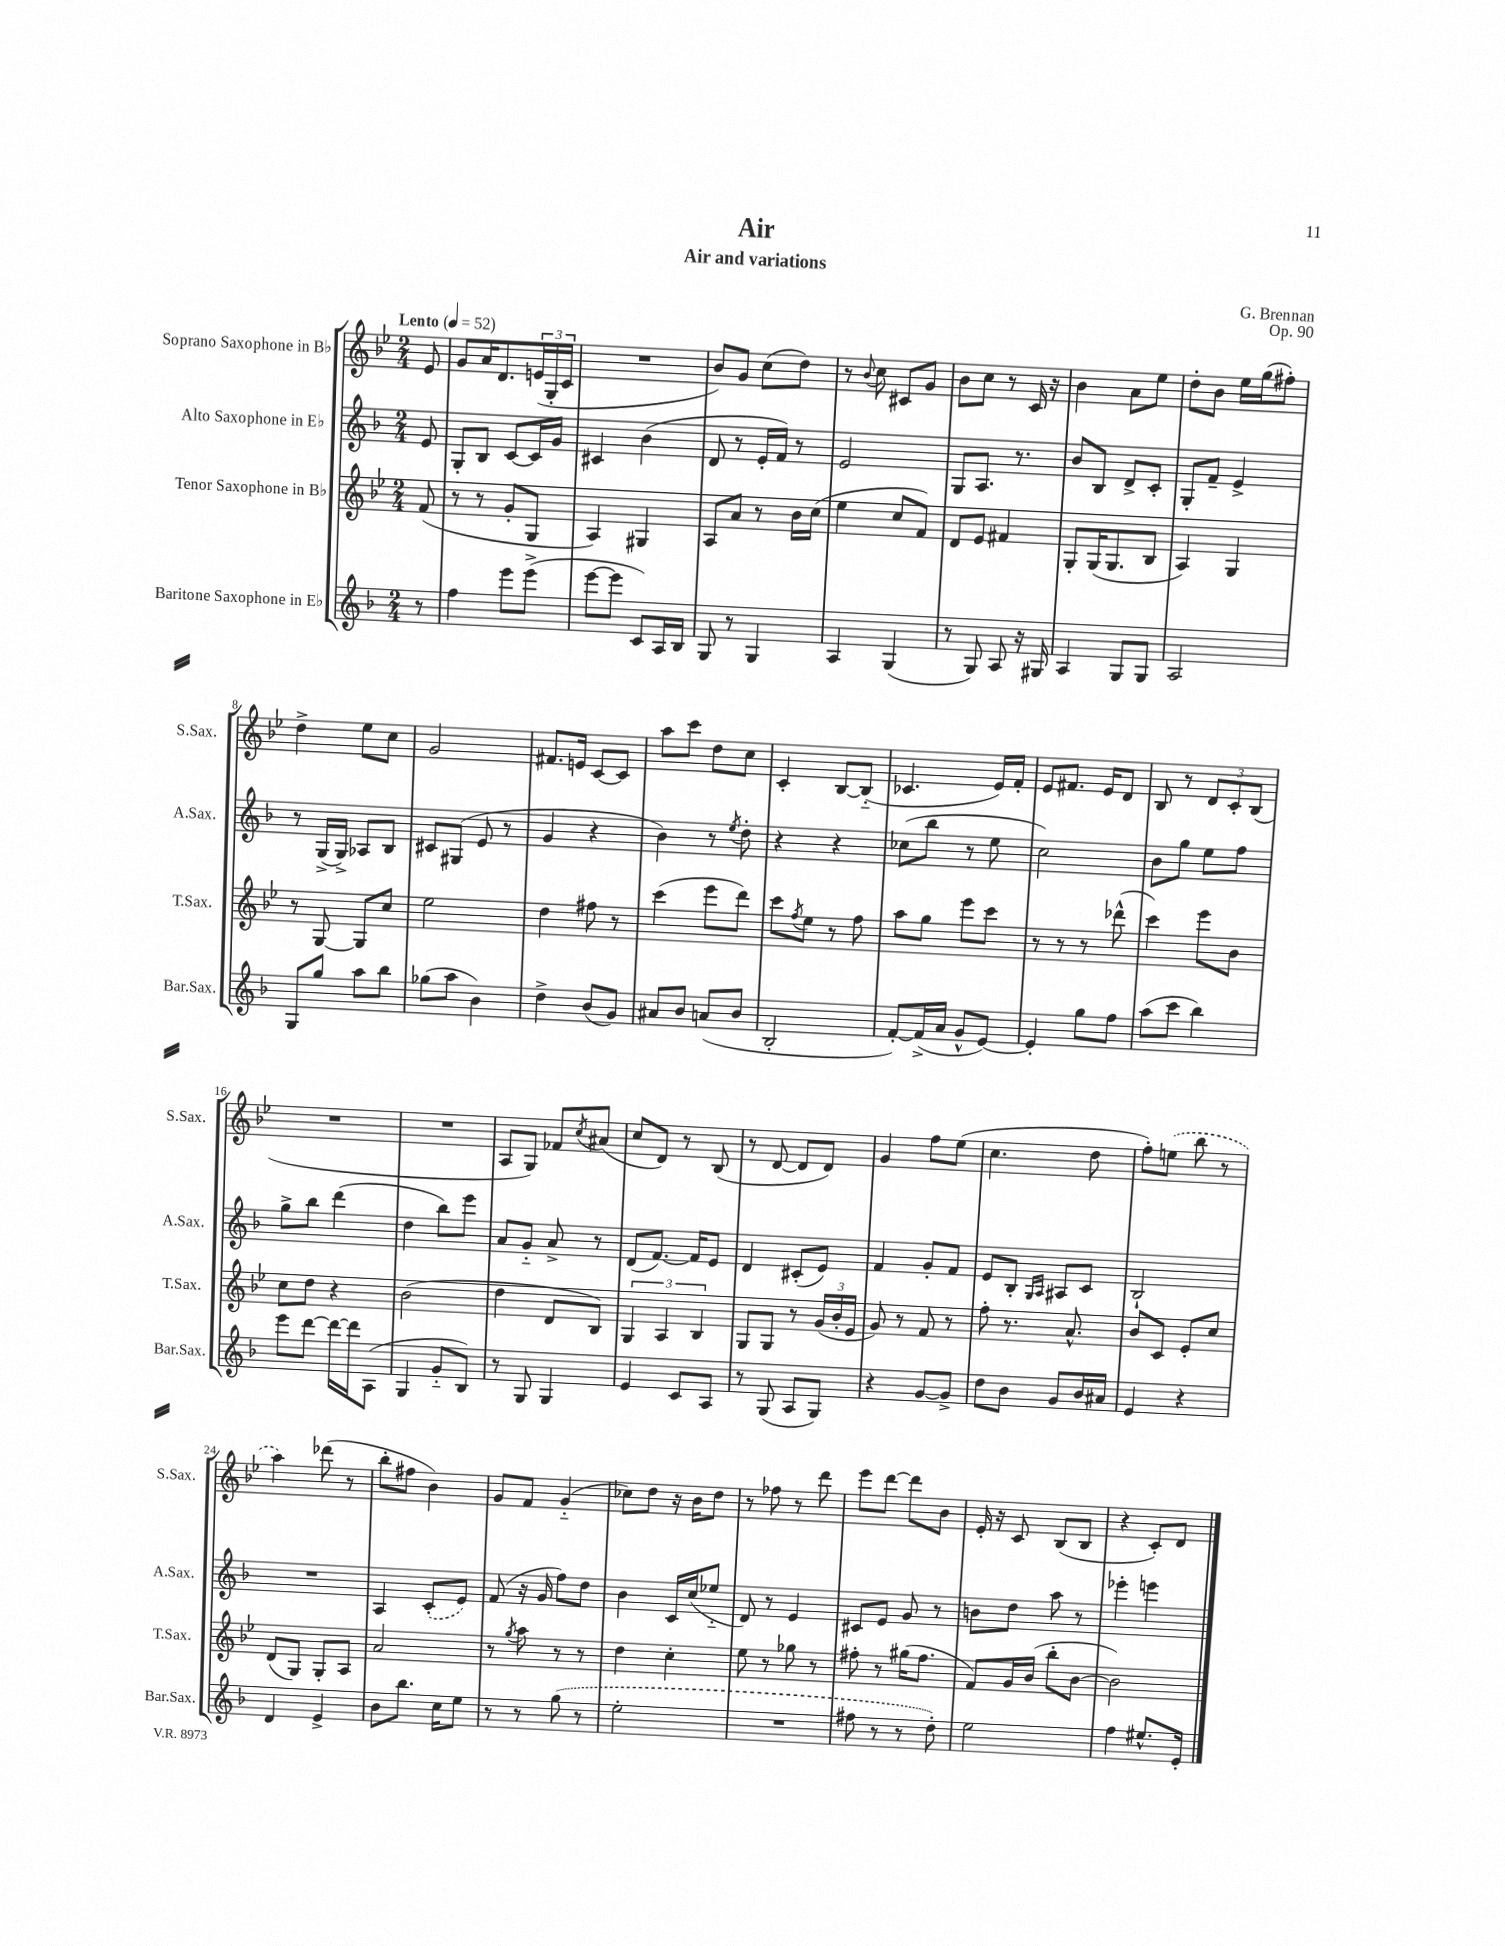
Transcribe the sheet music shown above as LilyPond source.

\header { title = "Air" composer = "G. Brennan" subtitle = "Air and variations" opus = "Op. 90" }
<<
\new StaffGroup <<
\new Staff = "s0" \with { instrumentName = "Soprano Saxophone in Bb" shortInstrumentName = "S.Sax." } {
    \clef treble \key bes \major \numericTimeSignature \time 2/4 \partial 8 \tempo "Lento" 4 = 52
    ees'8 |
    g'8 a'16 d'8. \tuplet 3/2 { e'16( g16-. c'16 } |
    R2 |
    bes'8) g'8 c''8( d''8) |
    r8 \appoggiatura { bes'8 } c''8 cis'8 g'8 |
    bes'8 c''8 r8 c'16 r16 |
    bes'4 a'8 ees''8 |
    d''8-. bes'8 ees''16 g''16( fis''8-.) |
    d''4-> ees''8 c''8 |
    g'2 |
    fis'8. e'16 c'8~ c'8 |
    a''8 c'''8 d''8 c''8 |
    c'4-. bes8~ bes8-_( |
    ces'4. ees'16) f'16-. |
    ees'8 fis'8. ees'16 d'8 |
    bes8 r8 \tuplet 3/2 { d'8 c'8-. bes8( } |
    R2 |
    R2 |
    a8 g8) fes'8 \acciaccatura { c''8 } ais'8( |
    c''8 d'8) r8 bes8( |
    r8 d'8~ d'8 d'8) |
    g'4 f''8 ees''8( |
    c''4. d''8 |
    f''8-.) \once \slurDashed e''8( bes''8 r8 |
    a''4) des'''8( r8 |
    bes''8-. fis''8 bes'4) |
    g'8 f'8 g'4-_( |
    ces''8) d''8 r16 bes'16 d''8 |
    r8 fes''8 r8 d'''8 |
    ees'''8 d'''8~ d'''8 bes'8 |
    ees'16-. r16 c'8 bes8( bes8 |
    r4 c'8-.) d'8 \bar "|." |
}
\new Staff = "s1" \with { instrumentName = "Alto Saxophone in Eb" shortInstrumentName = "A.Sax." } {
    \clef treble \key f \major \numericTimeSignature \time 2/4 \partial 8
    e'8 |
    g8-. bes8 c'8~ c'16 g'16 |
    cis'4 bes'4( |
    d'8 r8 e'16-. f'16) r8 |
    e'2 |
    g8 a8. r8. |
    bes'8 bes8 d'8-> c'8-. |
    g8-. f'8-- e'4-> |
    r8 g16->( g16->) aes8 bes8 |
    cis'8 gis8( e'8 r8 |
    g'4 r4 |
    bes'4) r8 \acciaccatura { e''8 } d''8-. |
    r4 r4 |
    ces''8( bes''8 r8 e''8 |
    c''2) |
    bes'8 g''8 e''8 f''8 |
    g''8-> bes''8 d'''4( |
    d''4 bes''8) e'''8 |
    a'8 g'8-_ a'8-> r8 |
    d'8( f'8.~) f'16 e'8 |
    d'4 cis'8-.( e'8) |
    f'4 g'8-. f'8 |
    e'8 bes8-. \grace { g16 a16 } ais8 c'8 |
    bes2-! |
    R2 |
    a4 \once \slurDashed c'8-.( e'8) |
    f'8( r16 g'16 f''8) d''8 |
    bes'4 c'16 c''16( ees''8-_ |
    d'8) r8 e'4 |
    cis'8 e'8 g'8 r8 |
    b'8 d''8 a''8 r8 |
    ees'''4-. e'''4 \bar "|." |
}
\new Staff = "s2" \with { instrumentName = "Tenor Saxophone in Bb" shortInstrumentName = "T.Sax." } {
    \clef treble \key bes \major \numericTimeSignature \time 2/4 \partial 8
    f'8( |
    r8 r8 g'8-. g8 |
    a4) gis4 |
    a8 a'8 r8 bes'16 c''16( |
    ees''4 c''8 f'8) |
    d'8 ees'8 fis'4 |
    g8-. g16( g8. bes8 |
    a4) g4 |
    r8 g8~ g8 c''8 |
    ees''2 |
    d''4 fis''8 r8 |
    c'''4( ees'''8 d'''8) |
    c'''8 \acciaccatura { f''8 } ees''8 r8 f''8 |
    a''8 g''8 ees'''8 c'''8 |
    r8 r8 r8 des'''8-^( |
    c'''4) ees'''8 bes'8 |
    c''8 d''8 r4 |
    bes'2( |
    d''4 d'8 bes8) |
    \tuplet 3/2 { g4 a4 bes4 } |
    g8 g8 r8 \tuplet 3/2 { g'16( bes'16-. ees'16 } |
    g'8) r8 f'8 r8 |
    f''8-. r8. a'8.-^ |
    bes'8 c'8 ees'8-. c''8 |
    d'8( g8) g8-. a8 |
    a'2 |
    r8 \acciaccatura { g''8 } a''8 r8 r8 |
    d''4 c''4-. |
    ees''8 r8 ges''8 r8 |
    fis''8-. r8 gis''16( fis''8. |
    f'8) g'16 bes'16( bes''8-. bes'8~ |
    bes'2) \bar "|." |
}
\new Staff = "s3" \with { instrumentName = "Baritone Saxophone in Eb" shortInstrumentName = "Bar.Sax." } {
    \clef treble \key f \major \numericTimeSignature \time 2/4 \partial 8
    r8 |
    f''4 e'''8 e'''8->( |
    e'''8~ e'''8 c'8) a16 bes16 |
    g8 r8 g4 |
    a4 g4( |
    r8 g8) a8 r16 gis16 |
    a4 g8 g8 |
    a2 |
    g8 g''8 a''8 bes''8 |
    ges''8( a''8 bes'4) |
    d''4-> bes'8( g'8) |
    ais'8 bes'8 a'8( bes'8 |
    bes2-. |
    f'8~-.) f'16->( a'16 g'8-^ e'8~) |
    e'4-. g''8 f''8 |
    a''8( c'''8 bes''4) |
    e'''8 d'''8~ d'''16~ d'''16 a8( |
    g4 g'8-_ bes8) |
    r8 g8 g4 |
    e'4 c'8 a8 |
    r8 g8( a8 g8) |
    r4 g'8~ g'8-> |
    d''8 bes'8 g'8 bes'16 ais'16 |
    e'4 r4 |
    d'4 e'4-> |
    bes'8 bes''8. c''16 e''8 |
    r8 r8 \once \slurDashed g''8( r8 |
    e''2-. |
    R2 |
    fis''8 r8 r8 d''8-.) |
    e''2 |
    f''4 eis''8.-^ e'16-. \bar "|." |
}
>>
>>
